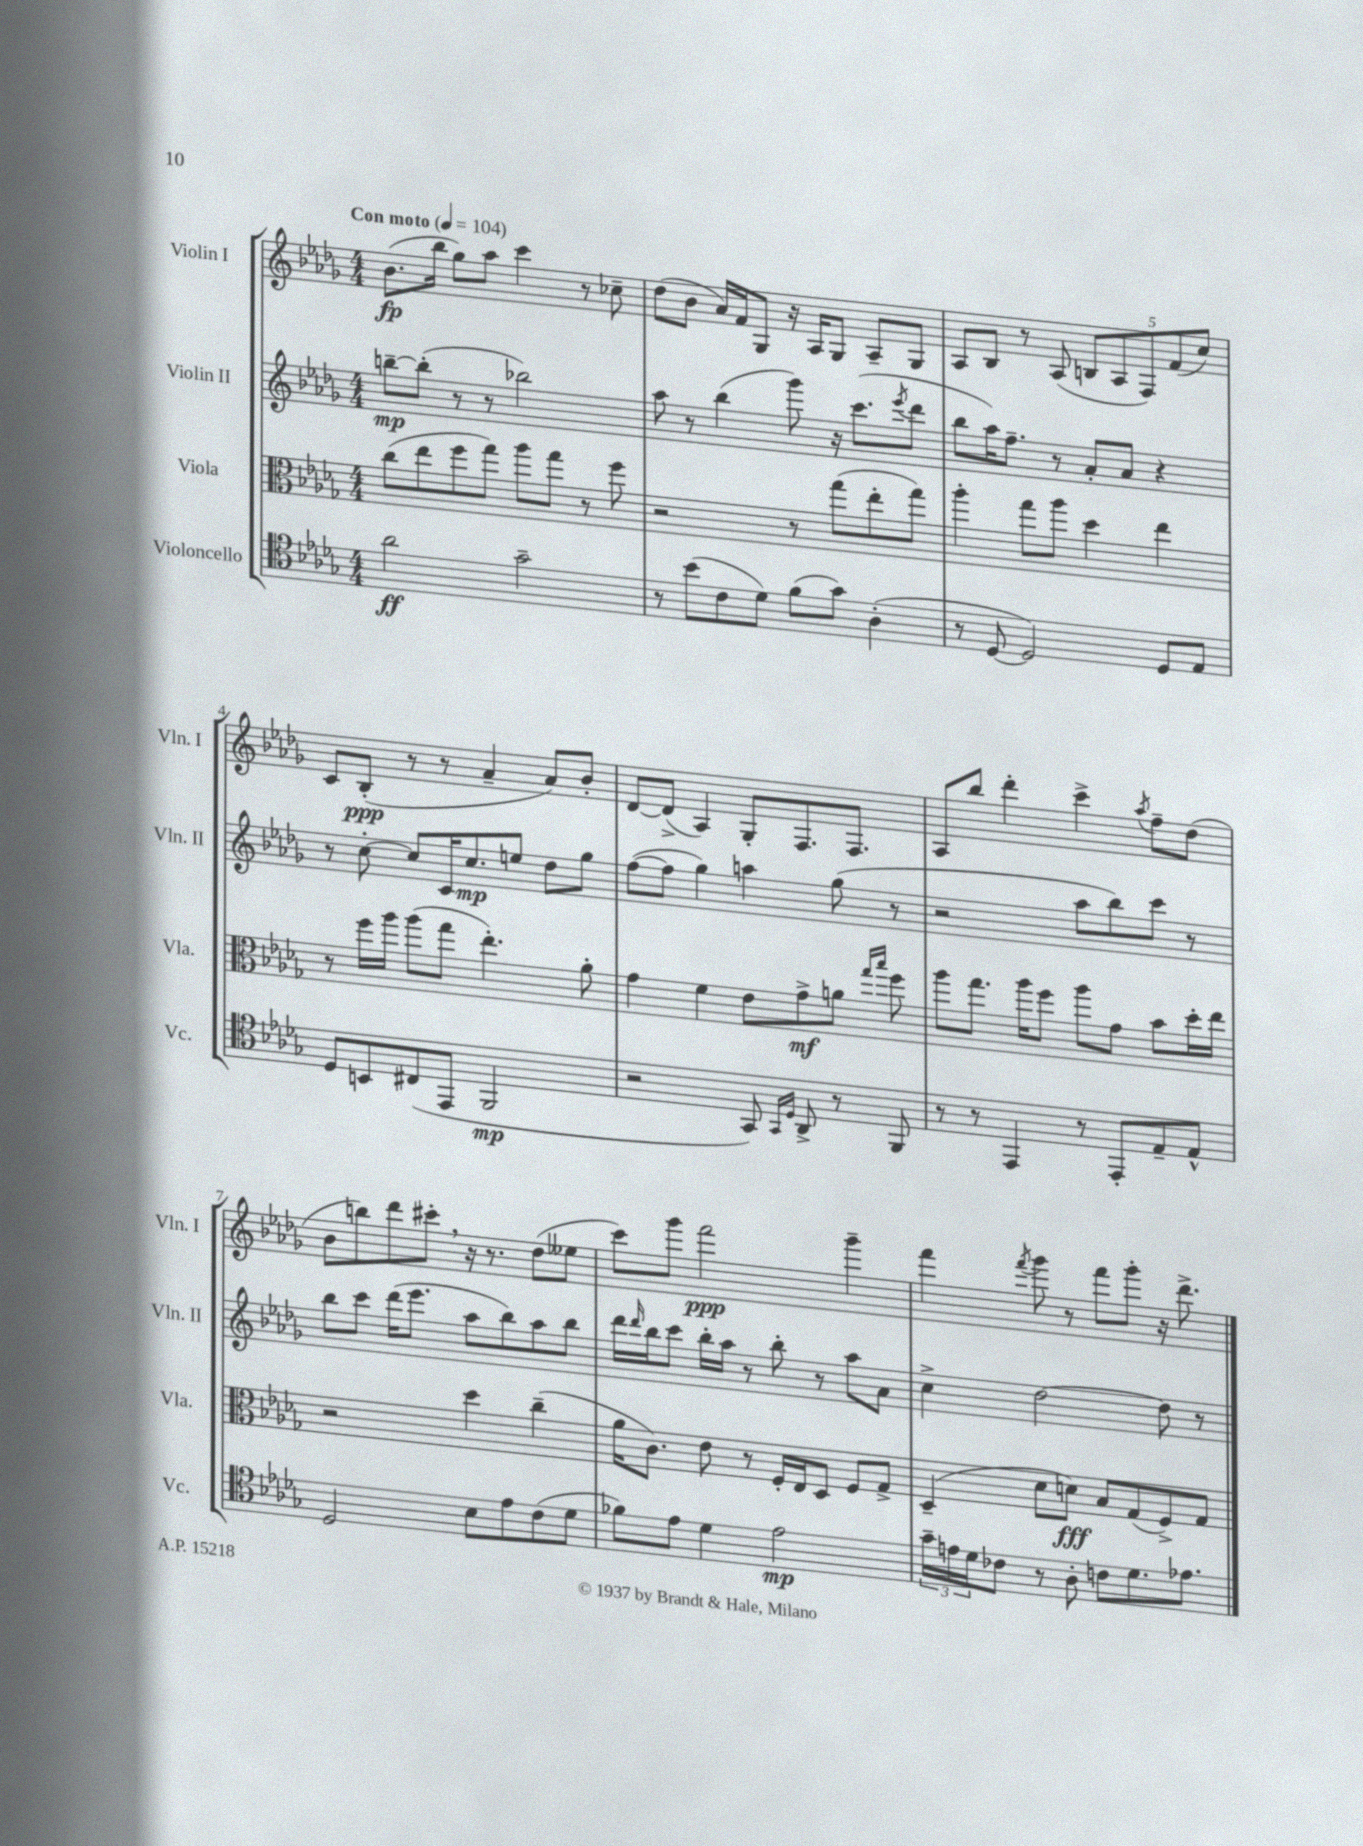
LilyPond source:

<<
\new StaffGroup <<
\new Staff = "s0" \with { instrumentName = "Violin I" shortInstrumentName = "Vln. I" } {
    \clef treble \key des \major \numericTimeSignature \time 4/4 \tempo "Con moto" 4 = 104
    bes'8.\fp( bes''16 ges''8) aes''8 c'''4 r8 ces''8-- |
    des''8( bes'8 aes'16) f'16 ges8 r16 aes16 ges8 aes8-- ges8 |
    aes8 bes8 r8 aes8( \tuplet 5/4 { b8 aes8 f8) f'8( c''8) } |
    c'8 bes8-.\ppp( r8 r8 aes'4-- aes'8) bes'8-. |
    des'8~ des'8->( aes4) ges8-. f8. f8. |
    aes8 bes''8 des'''4-. c'''4-> \acciaccatura { aes''8 } f''8-- des''8( |
    bes'8 b''8) des'''8 cis'''8-. \breathe r16 r8. des''8( eeses''8 |
    c'''8) ges'''8 f'''2\ppp ges'''4-- |
    f'''4 \acciaccatura { f'''8 } ges'''8 r8 f'''8 ges'''8-. r16 des'''8.-> \bar "|." |
}
\new Staff = "s1" \with { instrumentName = "Violin II" shortInstrumentName = "Vln. II" } {
    \clef treble \key des \major \numericTimeSignature \time 4/4
    b''8~--\mp b''8-.( r8 r8 bes''2) |
    aes''8 r8 bes''4( ges'''8) r16 c'''8.( \acciaccatura { ees'''8 } des'''8 |
    bes''8 aes''16) f''8.-- r8 aes'8-. aes'8 r4 |
    r8 c''8~-. c''8 c'16 c''8.\mp e''8 des''8 ges''8 |
    f''8~( f''8 ges''4) a''4 ges''8( r8 |
    r2 aes''8 bes''8) c'''8 r8 |
    bes''8 c'''8 des'''16( ees'''8. aes''8 bes''8) aes''8 bes''8 |
    des'''16 \grace { des'''16 } bes''16 c'''8 bes''16-. aes''16 r8 bes''8-. r8 aes''8 aes'8 |
    c''4-> des''2~ des''8 r8 \bar "|." |
}
\new Staff = "s2" \with { instrumentName = "Viola" shortInstrumentName = "Vla." } {
    \clef alto \key des \major \numericTimeSignature \time 4/4
    c''8( ees''8 f''8 ges''8) aes''8 ges''8 r8 f''8 |
    r2 r8 ges''8( ees''8-. ges''8) |
    aes''4-. ges''8 aes''8 des''4 ees''4 |
    r8 f''16 aes''16 aes''8( ges''8 ees''4.-.) aes'8-. |
    ges'4 f'4 ees'8 ges'8->\mf a'8 \grace { ges''16 bes''16 } f''8 |
    aes''8 ges''8. aes''16 f''8 aes''8 ges'8 bes'8 des''16-. ees''16 |
    r2 des''4 c''4--( |
    aes'16 c'8.) ees'8 r8 f16-. ees16 des8 f8 ges8-> |
    des4--( des'8 d'8\fff) bes8 ges8( f8->) ges8 \bar "|." |
}
\new Staff = "s3" \with { instrumentName = "Violoncello" shortInstrumentName = "Vc." } {
    \clef tenor \key des \major \numericTimeSignature \time 4/4
    aes'2\ff ges'2-- |
    r8 bes'8( c'8 des'8) f'8( ges'8) aes4-.( |
    r8 des8~ des2) des8 ees8 |
    des8 b,8 cis8( ees,8 f,2\mp |
    r2 ges,8) \grace { ges,16 des16 } aes,8-> r8 f,8 |
    r8 r8 ees,4 r8 ees,8-. ees8-- ees8-^ |
    des2 bes8 ees'8 c'8( des'8 |
    fes'8) ees'8 des'4 ees'2\mp |
    \tuplet 3/2 { ges'16-- e'16 des'16 } ces'8 r8 aes8-. c'8 des'8. ees'8. \bar "|." |
}
>>
>>
